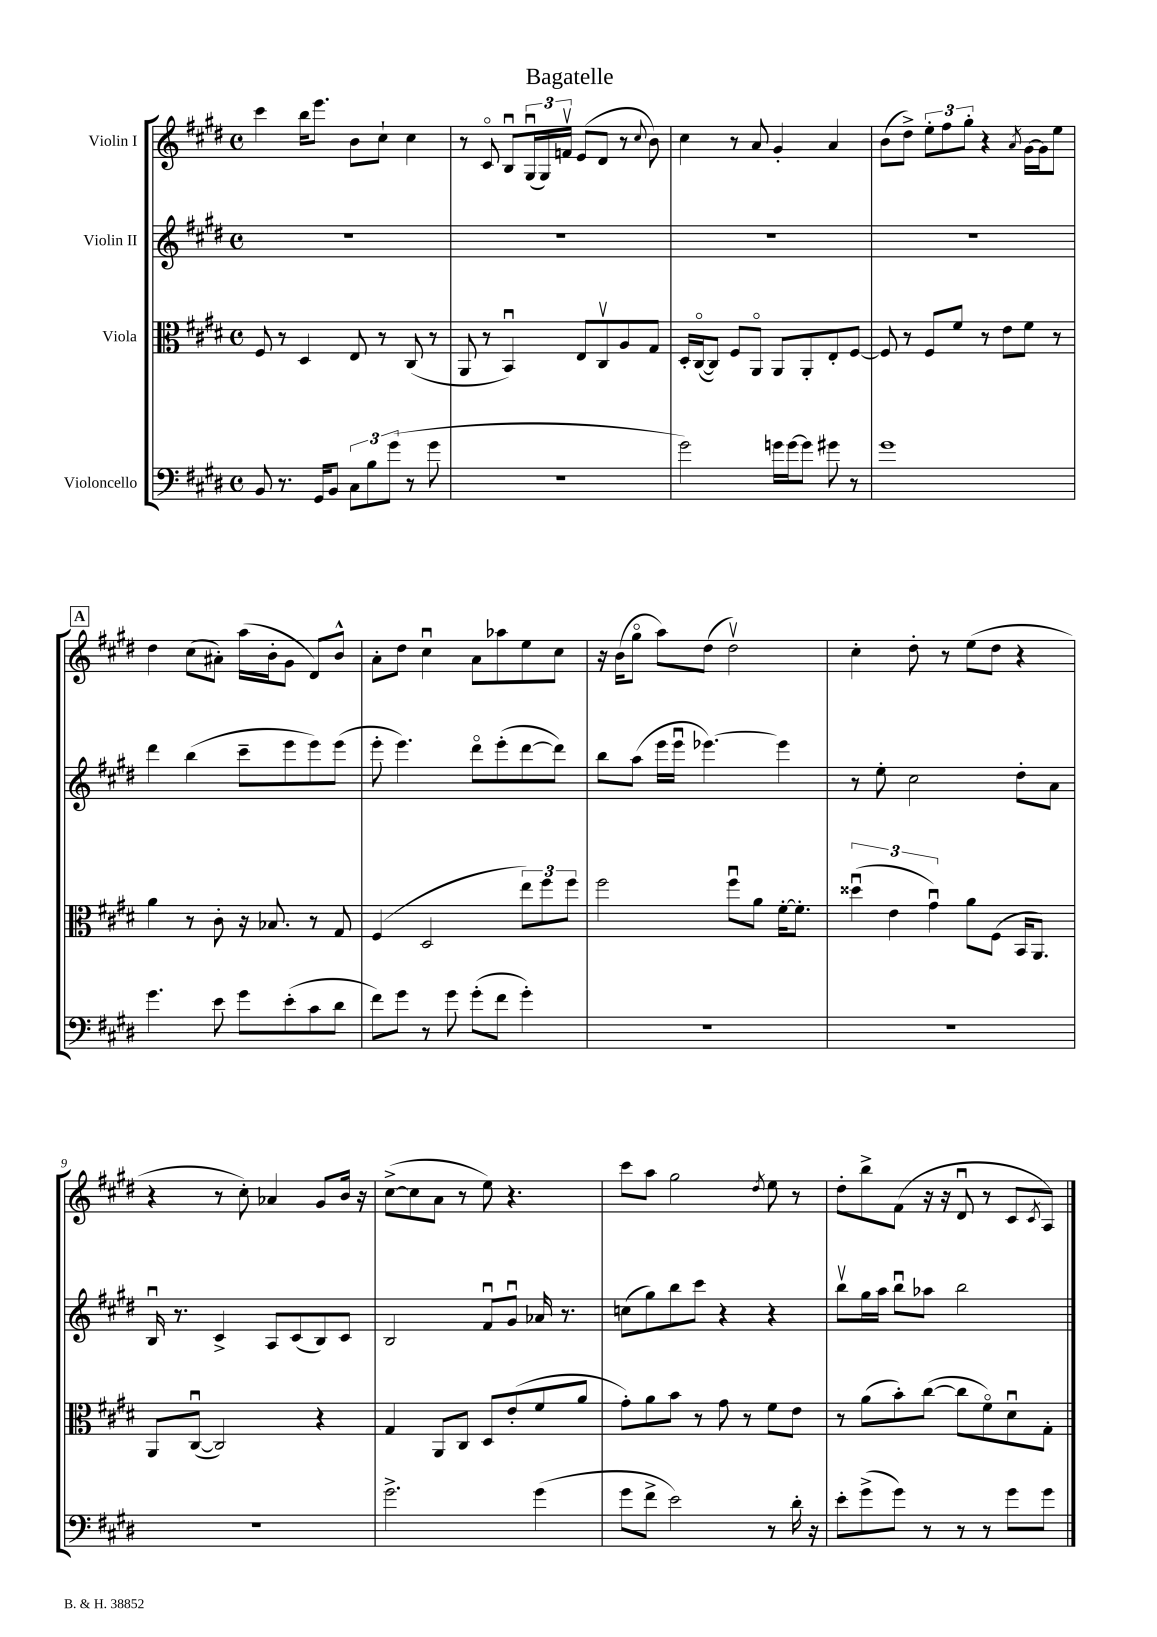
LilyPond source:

\header { title = "Bagatelle" }
<<
\new StaffGroup <<
\new Staff = "s0" \with { instrumentName = "Violin I" } {
    \clef treble \key e \major \defaultTimeSignature \time 4/4
    cis'''4 b''16 e'''8. b'8 cis''8-! cis''4 |
    r8 cis'8\flageolet b8\downbow \tuplet 3/2 { gis16\downbow( gis16) f'16\upbow } e'8( dis'8 r8 \appoggiatura { cis''8 } b'8) |
    cis''4 r8 a'8 gis'4-. a'4 |
    b'8( dis''8->) \tuplet 3/2 { e''8-. fis''8 gis''8-. } r4 \acciaccatura { a'8 } gis'16~ gis'16 e''8 |
    \mark \markup { \box "A" } dis''4 cis''8( ais'8-.) a''16( b'16-. gis'8 dis'8) b'8-^ |
    a'8-. dis''8 cis''4\downbow a'8 aes''8 e''8 cis''8 |
    r16 b'16( gis''8\flageolet a''8) dis''8( dis''2\upbow) |
    cis''4-. dis''8-. r8 e''8( dis''8 r4 |
    r4 r8 cis''8-.) aes'4 gis'8 b'16 r16 |
    cis''8~->( cis''8 a'8 r8 e''8) r4. |
    cis'''8 a''8 gis''2 \acciaccatura { dis''8 } e''8 r8 |
    dis''8-. b''8-> fis'8( r16 r16 dis'8\downbow r8 cis'8 \acciaccatura { cis'8 } a8) \bar "|." |
}
\new Staff = "s1" \with { instrumentName = "Violin II" } {
    \clef treble \key e \major \defaultTimeSignature \time 4/4
    R1 |
    R1 |
    R1 |
    R1 |
    \mark \markup { \box "A" } dis'''4 b''4( cis'''8-- e'''8 e'''8) e'''8( |
    e'''8-. e'''4.) dis'''8\flageolet e'''8-.( dis'''8~ dis'''8) |
    b''8 a''8( e'''16 e'''16\downbow ees'''4.~) ees'''4 |
    r8 e''8-. cis''2 dis''8-. a'8 |
    b16\downbow r8. cis'4-> a8 cis'8( b8) cis'8 |
    b2 fis'8\downbow gis'8\downbow aes'16 r8. |
    c''8( gis''8) b''8 cis'''8 r4 r4 |
    b''8\upbow gis''16 a''16 b''8\downbow aes''8 b''2 \bar "|." |
}
\new Staff = "s2" \with { instrumentName = "Viola" } {
    \clef alto \key e \major \defaultTimeSignature \time 4/4
    fis8 r8 dis4 e8 r8 cis8( r8 |
    a,8 r8 b,4\downbow) e8 cis8\upbow a8 gis8 |
    dis16-. cis16~\flageolet( cis8) fis8 a,8\flageolet a,8 a,8-. e8-. fis8~ |
    fis8 r8 fis8 fis'8 r8 e'8 fis'8 r8 |
    \mark \markup { \box "A" } a'4 r8 cis'8-. r16 bes8. r8 gis8 |
    fis4( dis2 \tuplet 3/2 { e''8) fis''8 fis''8 } |
    fis''2 fis''8\downbow a'8 fis'16~-. fis'8.-. |
    \tuplet 3/2 { disis''4\downbow( e'4 gis'4\downbow) } a'8 fis8( b,16 a,8.) |
    a,8 cis8~\downbow( cis2) r4 |
    gis4 a,8 cis8 dis8 e'8-.( fis'8 a'8 |
    gis'8-.) a'8 b'8 r8 gis'8 r8 fis'8 e'8 |
    r8 a'8( b'8-.) cis''8~( cis''8 fis'8\flageolet) dis'8\downbow gis8-. \bar "|." |
}
\new Staff = "s3" \with { instrumentName = "Violoncello" } {
    \clef bass \key e \major \defaultTimeSignature \time 4/4
    b,8 r8. gis,16 b,8 \tuplet 3/2 { cis8 b8 gis'8( } r8 gis'8 |
    R1 |
    gis'2) g'16 g'16~ g'8 gis'8 r8 |
    gis'1 |
    \mark \markup { \box "A" } gis'4. e'8 gis'8 e'8-.( cis'8 dis'8 |
    fis'8) gis'8 r8 gis'8 gis'8-.( fis'8 gis'4-.) |
    R1 |
    R1 |
    R1 |
    gis'2.-> gis'4( |
    gis'8 fis'8-> e'2) r8 dis'16-. r16 |
    e'8-. gis'8->( gis'8) r8 r8 r8 gis'8 gis'8 \bar "|." |
}
>>
>>
